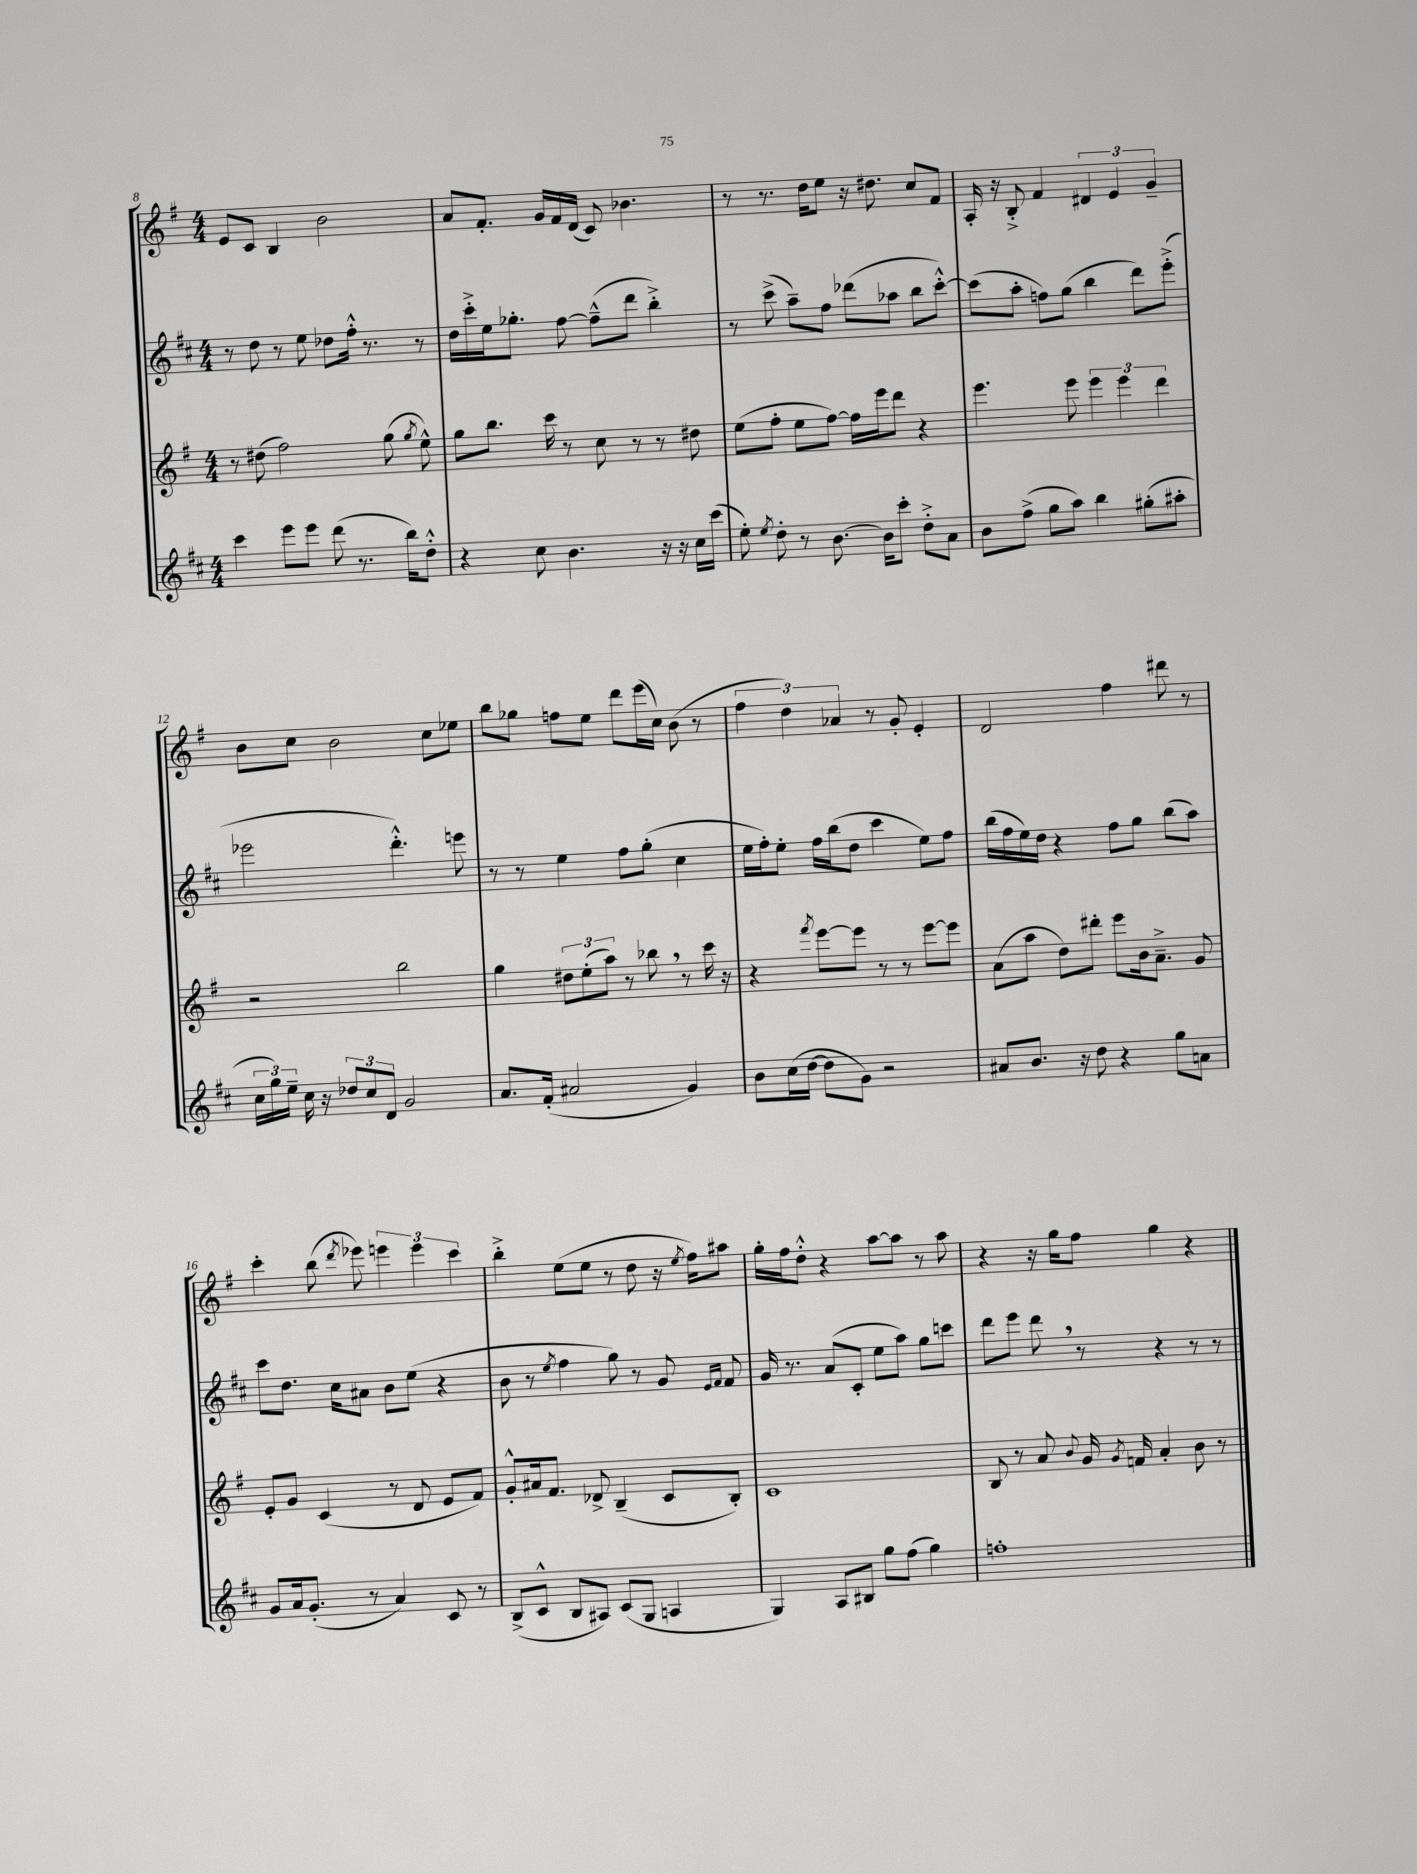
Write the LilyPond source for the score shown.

<<
\new StaffGroup <<
\new Staff = "s0" {
    \clef treble \key g \major \numericTimeSignature \time 4/4
    \autoBeamOff e'8[ c'8] b4 b'2 |
    a'8[ fis'8.]-. g'16[ fis'16 d'16]( c'8) bes'4. |
    r8 r8. d''16[ e''8] r16 dis''8. c''8[ fis'8] |
    a16-. r16 b8-.-> fis'4 \tuplet 3/2 { dis'4 e'4 g'4-- } |
    b'8[ c''8] b'2 c''8[ ees''8] |
    b''8[ ges''8] f''8[ e''8] d'''8[ e'''16( c''16]) b'8( r8 |
    \tuplet 3/2 { fis''4 d''4) aes'4 } r8 g'8-. e'4-. |
    d'2 fis''4 dis'''8 r8 |
    c'''4-. b''8( \acciaccatura { d'''8 } ees'''8) \tuplet 3/2 { e'''4 e'''4 c'''4 } |
    b''4-.-> e''8[( e''8] r8 d''8 r16 \acciaccatura { e''8 } fis''16[) ais''8] |
    g''16[-. fis''16 d''8]-.-^ r4 a''8[~ a''8] r8 a''8 |
    r4 r16 g''16[ fis''8] g''4 r4 \bar "|." |
}
\new Staff = "s1" {
    \clef treble \key d \major \numericTimeSignature \time 4/4
    \autoBeamOff r8 d''8 r8 e''8 des''8[ fis''16]-.-^ r8. r8 |
    d''16[ cis'''16-.-> e''16 ges''8.]-. fis''8~ fis''8[---^( d'''8] b''4-.->) |
    r8 cis'''8->( a''8[--) fis''8] des'''8[( aes''8] b''8[ cis'''8]~-.-^) |
    cis'''8[( a''8]-. f''8[) g''8]( b''4 d'''8[) e'''8]-.->( |
    ees'''2 d'''4.-.-^) e'''8 |
    r8 r8 e''4 fis''8[ g''8]-.( cis''4 |
    e''16[ fis''16-.) e''8]-. fis''16[ b''16( d''8] cis'''4 e''8[) fis''8] |
    b''16[( fis''16 e''16) d''16] r4 fis''8[ g''8] b''8[( a''8]) |
    cis'''8[ d''8.] cis''16[ ais'8] b'8[ e''8]( r4 |
    b'8 r8 \acciaccatura { e''8 } fis''4 g''8) r8 g'8 \grace { e'16[ fis'16] } fis'8 |
    g'16 r8. a'8[( cis'8]-. e''8[ a''8]) g''8[ c'''8] |
    d'''8[ e'''8] d'''8 \breathe r8 r4 r8 r8 \bar "|." |
}
\new Staff = "s2" {
    \clef treble \key g \major \numericTimeSignature \time 4/4
    \autoBeamOff r8 dis''8( fis''2) g''8( \acciaccatura { g''8 } e''8-^) |
    g''8[ b''8.] c'''16 r8 c''8 r8 r8 dis''8 |
    e''8[( fis''8]-. e''8[ fis''8]~) fis''16[ e'''16 d'''8] r4 |
    e'''4. e'''8 \tuplet 3/2 { e'''4 e'''4 d'''4 } |
    r2 b''2 |
    g''4 \tuplet 3/2 { dis''8[ e''8-.( a''8]) } r8 bes''8 \breathe r8 c'''16 r16 |
    r4 \acciaccatura { fis'''8 } e'''8[~ e'''8] r8 r8 e'''8[~ e'''8] |
    a'8[( a''8] d''8[) dis'''8]-. e'''8[ b'16 a'8.]---> g'8 |
    e'8[-. g'8] c'4( r8 d'8 e'8[ fis'8]) |
    g'8[-.-^ ais'16 fis'8.] des'8-> b4--( c'8[ b8]-.) |
    c'1 |
    b8 r8 a'8 \appoggiatura { b'8 } g'16 \acciaccatura { g'8 } f'16 a'4-. b'8 r8 \bar "|." |
}
\new Staff = "s3" {
    \clef treble \key d \major \numericTimeSignature \time 4/4
    \autoBeamOff cis'''4 e'''8[ e'''8] d'''8( r8. b''16[) d''8]-.-^ |
    r4 cis''8 b'4. r16 r16 cis''16[ cis'''16]( |
    e''8-.) \acciaccatura { e''8 } d''8-. r8 b'8.~ b'16[ cis'''8]-. d''8[-.-> a'8] |
    b'8[ fis''8]->( g''8[ a''8]) b''4 gis''8[-.( ais''8]-. |
    \tuplet 3/2 { cis''16[ g''16) e''16]-- } cis''16 r16 \tuplet 3/2 { des''8[ cis''8 d'8] } g'2 |
    a'8.[ fis'16]-.( ais'2 g'4) |
    b'8[ cis''16( d''16]~ d''8[ g'8]) r2 |
    ais'8[ b'8.] r16 d''8 r4 g''8[ a'8] |
    g'8[ a'16 g'8.]-.( r8 a'4) cis'8 r8 |
    b8[->( cis'8]-^ b8[ ais8]) cis'8[( g8] a4 |
    g4) a8[ bis8] g''8[ fis''8]( g''4) |
    f''1-. \bar "|." |
}
>>
>>
\layout { \context { \Score currentBarNumber = #8 } }
